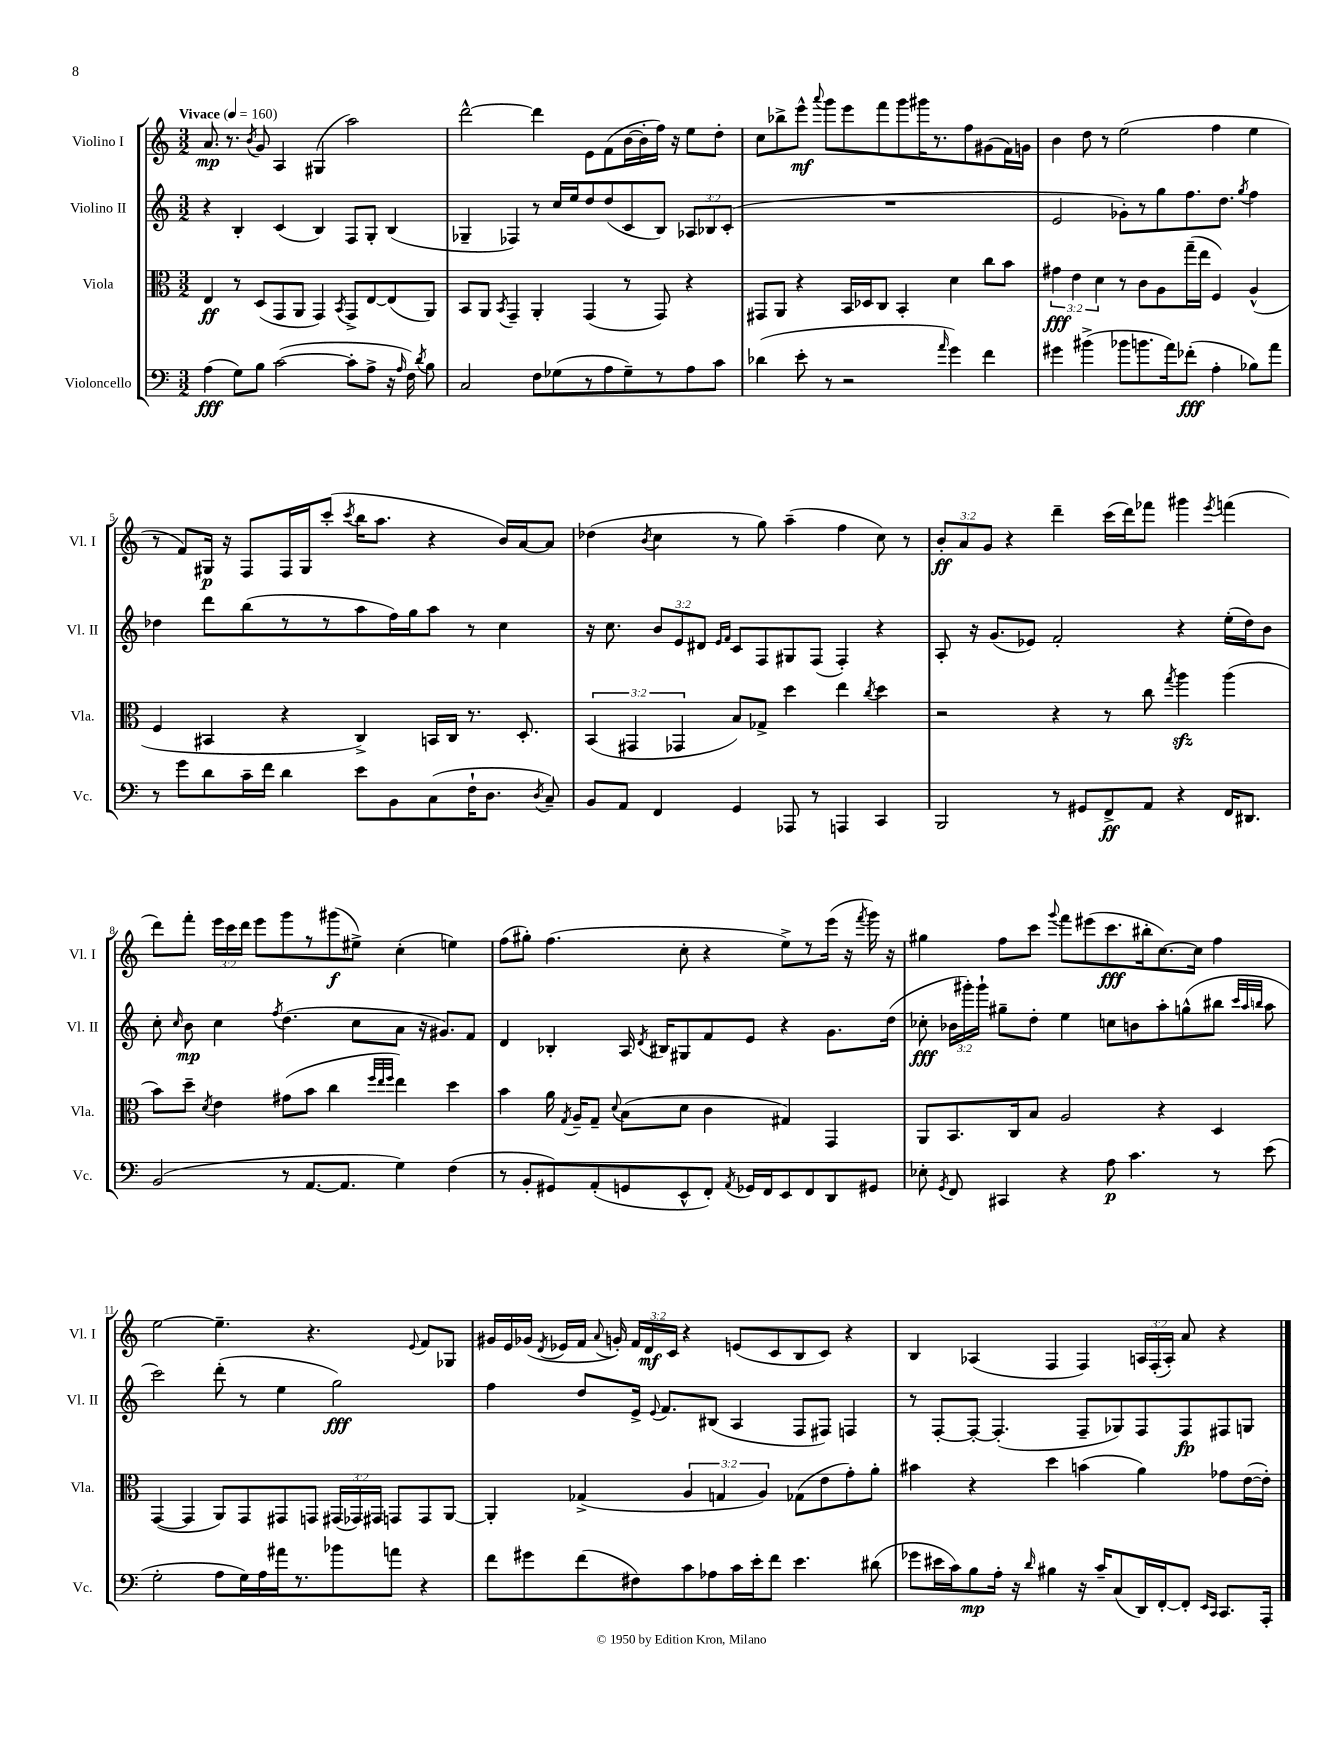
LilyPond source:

<<
\new StaffGroup <<
\new Staff = "s0" \with { instrumentName = "Violino I" shortInstrumentName = "Vl. I" } {
    \clef treble \key c \major \numericTimeSignature \time 3/2 \override Staff.TupletNumber.text = #tuplet-number::calc-fraction-text \tempo "Vivace" 4 = 160
    \autoBeamOff a'8.\mp r8. \acciaccatura { b'8 } g'8 a4 gis4( a''2) |
    d'''2~-^ d'''4 e'8[ f'8( b'16~ b'16-. f''16]) r16 e''8[ d''8]-. |
    c''8[ bes''8-> e'''8]-^\mf \appoggiatura { a'''8 } g'''8[ e'''8 f'''8 g'''8 gis'''16 r8. f''8 gis'8( f'16) g'16] |
    b'4 d''8 r8 e''2( f''4 e''4 |
    r8 f'8[) gis16]\p r16 f8[ f16 gis16 c'''8]-.( \acciaccatura { c'''8 } b''16[ a''8.] r4 b'16[) a'16~ a'8] |
    des''4( \acciaccatura { b'8 } c''4 r8 g''8) a''4--( f''4 c''8) r8 |
    \tuplet 3/2 { b'8[-.\ff a'8 g'8] } r4 d'''4-- c'''16[( d'''16) fes'''8] gis'''4 \acciaccatura { e'''8 } f'''4( |
    d'''8[) f'''8]-. \tuplet 3/2 { e'''16[ c'''16 d'''16] } e'''8[ g'''8 r8 gis'''8\f( eis''8]->) c''4-.( e''4) |
    f''8[( gis''8]-.) f''4.( c''8-. r4 e''8[->) r8 e'''16]( r16 \acciaccatura { f'''8 } g'''16) r16 |
    gis''4 f''8[ c'''8] \appoggiatura { g'''8 } f'''8[ eis'''8( c'''8.\fff bis''16-. c''8.~) c''16] f''4 |
    e''2~ e''4.-- r4. \appoggiatura { e'8 } f'8[ ges8] |
    gis'16[ e'16 ges'16]( \acciaccatura { d'8 } ees'16[ f'16] \appoggiatura { a'8 } g'16-.) \tuplet 3/2 { f'16[ d'16\mf c'16] } r4 e'8[( c'8 b8 c'8]) r4 |
    b4 aes4( f4 f4) \tuplet 3/2 { a16[ f16-.( a16]-.) } a'8 r4 \bar "|." |
}
\new Staff = "s1" \with { instrumentName = "Violino II" shortInstrumentName = "Vl. II" } {
    \clef treble \key c \major \numericTimeSignature \time 3/2 \override Staff.TupletNumber.text = #tuplet-number::calc-fraction-text
    \autoBeamOff r4 b4-. c'4( b4) f8[ g8]-. b4( |
    ges4-- fes4) r8 c''16[ e''16 d''8 d''8( c'8 b8]) \tuplet 3/2 { aes8[ bes8 c'8]-.( } |
    R1. |
    e'2 ges'8[-.) r8 g''8 f''8. d''8.] \acciaccatura { g''8 } f''4 |
    des''4 d'''8[ b''8( r8 r8 a''8 f''16) g''16 a''8] r8 c''4 |
    r16 c''8. \tuplet 3/2 { b'8[ e'8 dis'8] } \grace { e'16[ f'16] } c'8[ f8 gis8 f8]( f4-.) r4 |
    a8-. r16 g'8.[( ees'8]) f'2-. r4 e''16[-.( d''16) b'8] |
    c''8-. \grace { c''16 } b'8\mp c''4 \acciaccatura { f''8 } d''4.( c''8[ a'8] r16 gis'8.[) f'8] |
    d'4 bes4-. a16 \acciaccatura { d'8 } bis16[ gis8 f'8 e'8] r4 g'8.[ d''16]( |
    ces''8-.\fff \tuplet 3/2 { bes'16[ gis'''16-.) gis'''16]-! } gis''8[-- d''8]-. e''4 c''8[ b'8 a''8-. g''8-^( bis''8] \grace { c'''32[ a''32 b''32] } a''8 |
    c'''2) d'''8-.( r8 e''4 g''2\fff) |
    f''4 d''8[ e'16]-> \appoggiatura { e'8 } f'8.[ bis8]( a4 f8[ fis8]) f4 |
    r8 f8[~-. f8]~-. f4.-.( f8[-- ges8) f8 f8\fp fis8 g8] \bar "|." |
}
\new Staff = "s2" \with { instrumentName = "Viola" shortInstrumentName = "Vla." } {
    \clef alto \key c \major \numericTimeSignature \time 3/2 \override Staff.TupletNumber.text = #tuplet-number::calc-fraction-text
    \autoBeamOff e4\ff r8 d8[( g,8 a,8] g,4) \acciaccatura { b,8 } g,8[-> e8~ e8( a,8]) |
    b,8[ a,8] \acciaccatura { b,8 } g,4-- a,4-. g,4( r8 g,8) r4 |
    gis,8[ a,8] r4 b,16[ des16 c8] b,4-. d'4 c''8[ b'8] |
    \tuplet 3/2 { gis'4\fff e'4 d'4 } r8 c'8[ a8 g''16--( e''16] f4) a4-^( |
    f4 bis,4 r4 c4->) b,16[ c16] r8. d8.-. |
    \tuplet 3/2 { b,4( gis,4 ges,4 } b8[) ges8]-> d''4 e''4 \acciaccatura { c''8 } d''4 |
    r2 r4 r8 c''8 \acciaccatura { g''8 } a''4\sfz a''4( |
    b'8[) d''8]-- \acciaccatura { d'8 } e'4 gis'8[( b'8] c''4 \grace { f''32[ e''32 f''32] } e''4) d''4 |
    b'4 a'16 \acciaccatura { g8 } a16[-- g8]-- \appoggiatura { d'8 } b8[( d'8] c'4 gis4) g,4 |
    a,8[ b,8. c16 b8] a2 r4 d4 |
    g,4~( g,4 a,8[) g,8 gis,8 g,8] \tuplet 3/2 { gis,16[( ges,16) gis,16] } g,8[ g,8 a,8]~ |
    a,4-. ges4->( \tuplet 3/2 { a4 g4 a4) } ges8[( e'8 g'8-.) a'8]-. |
    bis'4 r4 d''4 b'4( a'4) ges'8[ e'16~( e'16]-.) \bar "|." |
}
\new Staff = "s3" \with { instrumentName = "Violoncello" shortInstrumentName = "Vc." } {
    \clef bass \key c \major \numericTimeSignature \time 3/2
    \autoBeamOff a4\fff( g8[) b8] c'2~( c'8[-. a8]-> r16 \grace { a16 } f16) \acciaccatura { d'8 } b8 |
    c2 f8[ ges8( r8 a8 ges8--) r8 a8 c'8] |
    des'4( e'8-. r8 r2 \grace { a'16 } g'4) f'4 |
    gis'4 bis'4->( bes'8[ b'8. a'16) fes'8]-.\fff( a4-. bes8[) a'8] |
    r8 g'8[ d'8 c'16-- f'16] d'4 e'8[ b,8 c8( f16-! d8.] \acciaccatura { d8 } c8--) |
    b,8[ a,8] f,4 g,4 aes,,8 r8 a,,4 c,4 |
    b,,2 r8 gis,8[ f,8->\ff a,8] r4 f,16[ dis,8.] |
    b,2( r8 a,8.[~ a,8.] g4) f4( |
    r8 b,8[-. gis,8) a,8-.( g,8 e,8-^ f,8]-.) \acciaccatura { a,8 } ges,16[ f,16 e,8 f,8 d,8 gis,8] |
    ees8-. \acciaccatura { g,8 } f,8 cis,4 r4 a8\p c'4. r8 e'8( |
    g2-. a8[ g16) a16 ais'16 r8. bes'8 a'8] r4 |
    f'8[ gis'8 f'8( fis8) c'8 aes8 c'16 e'16-. f'8] e'4. dis'8( |
    ges'8[ eis'16 c'16) b8\mp a16]-. r16 \grace { d'16 } bis4 r16 c'16[-- c8( d,16) f,16~-. f,8]-. \grace { e,16[ c,16] } c,8.[ a,,16]-. \bar "|." |
}
>>
>>
